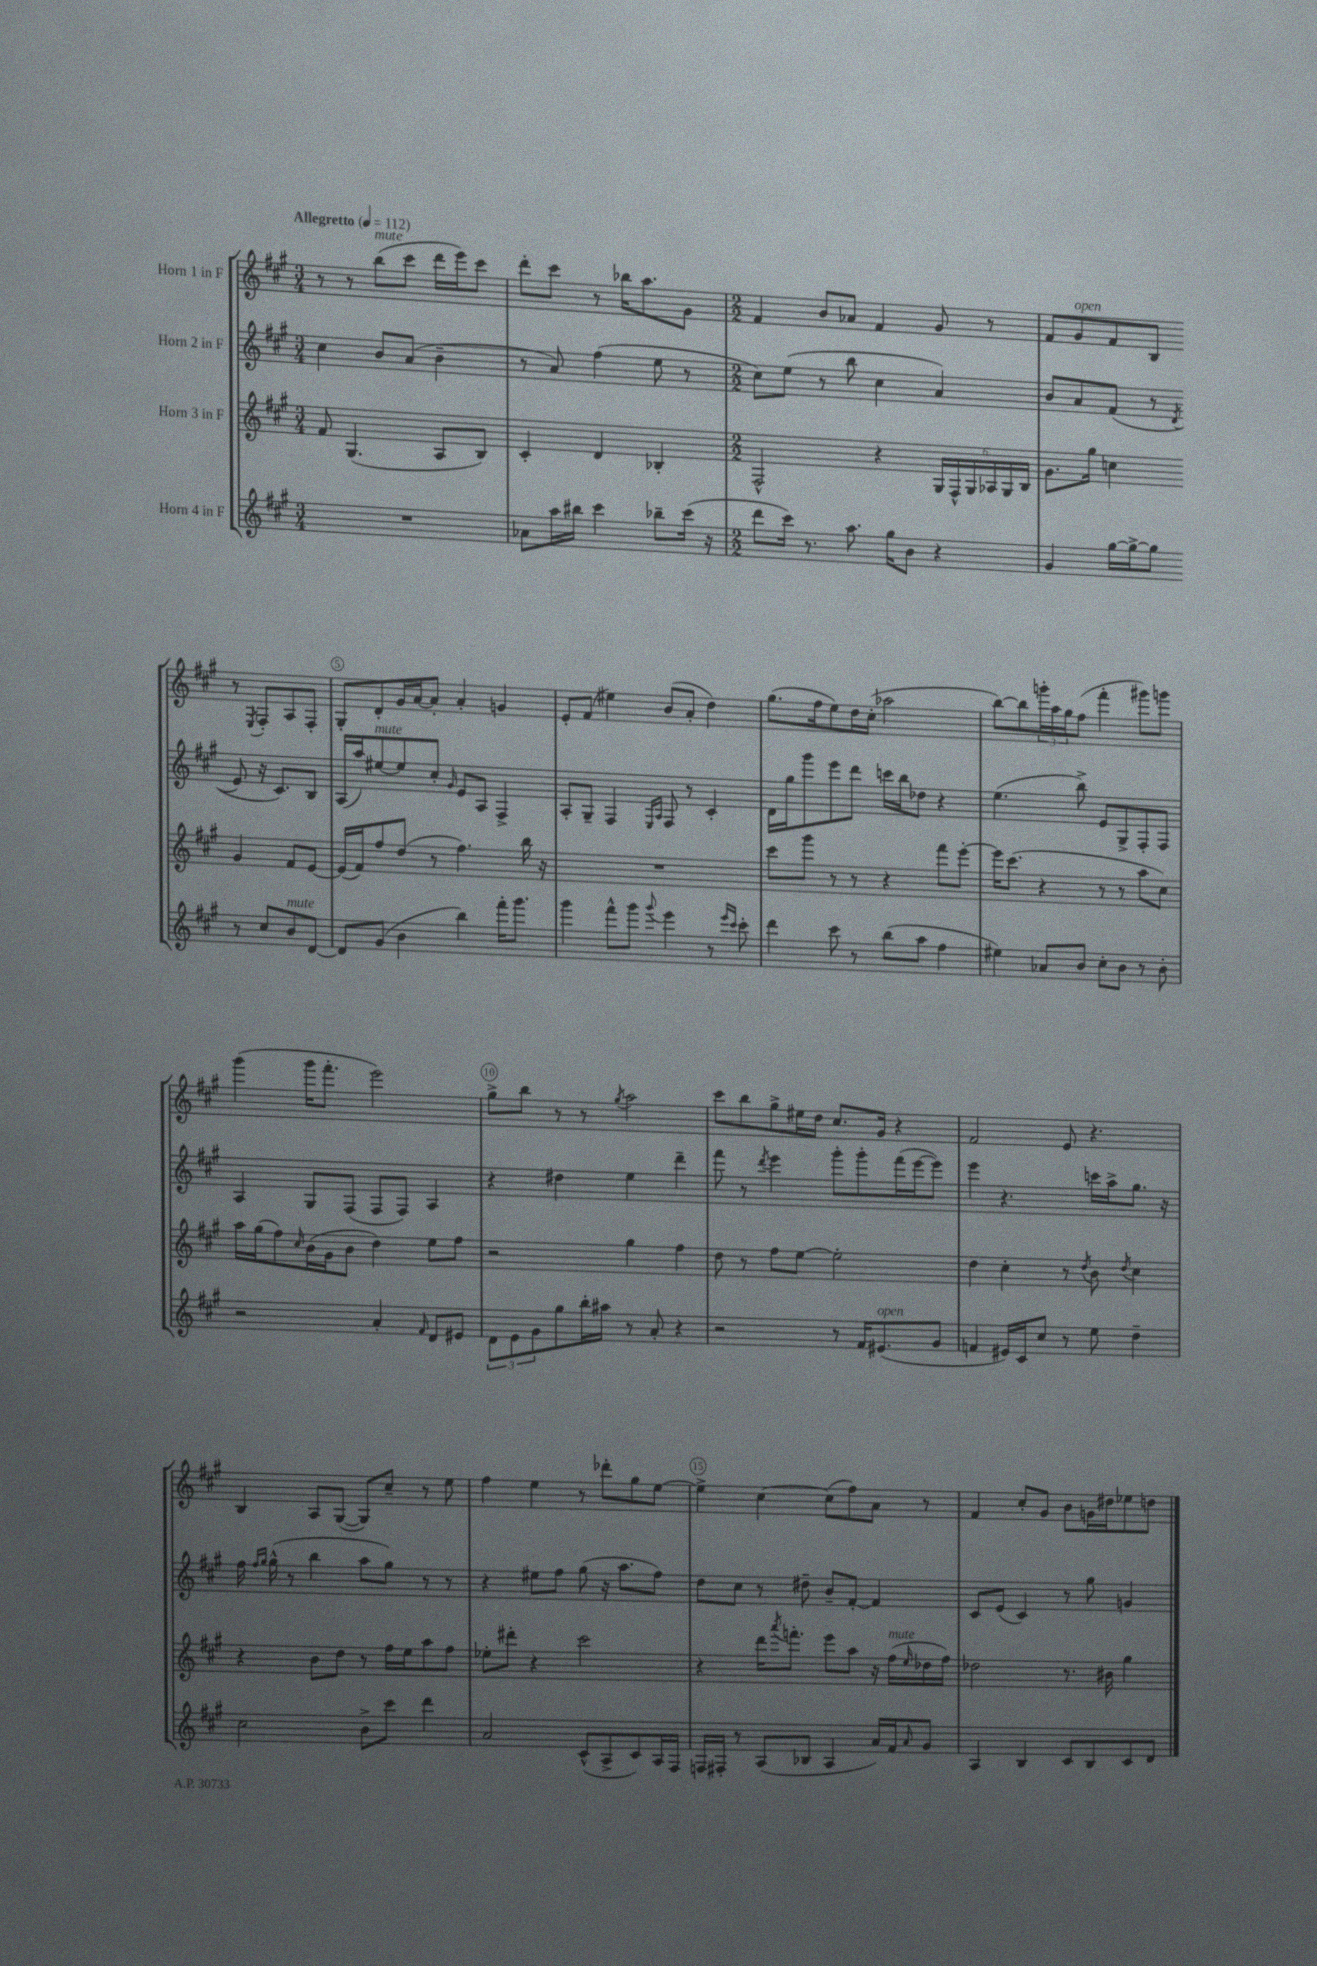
<<
\new StaffGroup <<
\new Staff = "s0" \with { instrumentName = "Horn 1 in F" } {
    \clef treble \key a \major \numericTimeSignature \time 3/4 \tempo "Allegretto" 4 = 112
    r8 r8 b''8^\markup { \italic "mute" }( cis'''8 d'''16 e'''16) cis'''8 |
    d'''8-. cis'''8 r8 bes''16 a''8. gis'8 |
    \numericTimeSignature \time 2/2 fis'4 b'8 aes'8 fis'4 gis'8 r8 |
    fis'8 gis'8^\markup { \italic "open" } fis'8 b8 r8 \acciaccatura { e8 } fis8-. a8 fis8-. |
    gis8-. d'8-. gis'16 a'16~ a'8-. a'4-. g'4 |
    e'8-. fis'8( eis''4) b'8( a'8-. d''4) |
    gis''8.( fis''16 e''8) d''16 cis''16-.( aes''2 |
    b''8~) b''8 \tuplet 3/2 { g'''16-. a''16 gis''16 } fis''8( fis'''4-. gis'''8) g'''8 |
    gis'''4( gis'''16 fis'''8.-. e'''2) |
    gis''8-> b''8 r8 r8 \acciaccatura { gis''8 } a''2 |
    cis'''8 b''8 gis''8-> eis''16 d''16 cis''8. gis'16 r4 |
    fis'2 e'8 r4. |
    b4 a8 gis8~( gis8) cis''8-- r8 e''8 |
    fis''4 e''4 r8 des'''8-. gis''8 e''8~ |
    e''4-> cis''4~ cis''8( fis''8) a'8 r8 |
    fis'4 cis''8-. gis'8 b'8 g'16 dis''16 ees''8 d''8 \bar "|." |
}
\new Staff = "s1" \with { instrumentName = "Horn 2 in F" } {
    \clef treble \key a \major \numericTimeSignature \time 3/4
    cis''4 b'8 a'8( b'4-- |
    r8 a'8) fis''4( e''8 r8 |
    \numericTimeSignature \time 2/2 cis''8) e''8( r8 b''8 cis''4 a'4) |
    b'8 a'8 fis'8( r8 \acciaccatura { d'8 } e'8 r16 cis'8.) b8 |
    a16( a''16) eis''8~^\markup { \italic "mute" } eis''8 cis''8-. \grace { gis'16 } e'8 a8 fis4-> |
    a8-. gis8-- fis4 \grace { e16 a16 } fis8 r8 cis'4-. |
    d'16 gis''16 gis'''8 e'''8 d'''8 c'''16 b''16 des''8 r4 |
    e''4.( b''8->) e'8 gis8-> fis8-. fis8 |
    a4 gis8 fis8( fis8 fis8) a4 |
    r4 dis''4 e''4 d'''4-- |
    fis'''8 r8 \acciaccatura { d'''8 } e'''4 gis'''8-. gis'''8-. fis'''16( e'''16~ e'''8) |
    e'''4 r4. c'''16 a''16-> gis''8. r16 |
    fis''16 \grace { fis''16 gis''16 } gis''16-^( r8 b''4 a''8 gis''8) r8 r8 |
    r4 eis''8 fis''8 gis''8( r16 a''8. fis''8) |
    d''8 cis''8 r8 dis''8-- b'8-- fis'8~-. fis'4 |
    cis'8 e'8( cis'4) r8 gis''8 g'4 \bar "|." |
}
\new Staff = "s2" \with { instrumentName = "Horn 3 in F" } {
    \clef treble \key a \major \numericTimeSignature \time 3/4
    fis'8 gis4.( a8 b8) |
    cis'4-. d'4 bes4-. |
    \numericTimeSignature \time 2/2 fis2-^ r4 \tuplet 6/4 { gis16 fis16-^ gis16 aes16 gis16 b16 } |
    gis'8. gis''16 c''4 gis'4 fis'8 e'8~ |
    e'16( fis'16) fis''8 d''8( r8 fis''4.) b''16 r16 |
    R1 |
    cis'''8 gis'''8 r8 r8 r4 fis'''8 e'''8~-. |
    e'''16 cis'''8.( r4 r8 r8 a''8 cis''8) |
    a''16 gis''16( fis''8) \grace { cis''16 } b'16( gis'16 b'8 d''4) e''8 fis''8 |
    r2 gis''4 fis''4 |
    d''8 r8 fis''8 e''8~ e''2-. |
    d''4 cis''4-. r8 \acciaccatura { d''8 } b'8 \acciaccatura { d''8 } cis''4 |
    r4 b'8 d''8 r8 fis''16 e''16 a''8 fis''8 |
    ees''8-. dis'''8-. r4 cis'''2 |
    r4 d'''16 \acciaccatura { a'''8 } f'''8.-. e'''8 a''8 r16 fis''16^\markup { \italic "mute" }( \grace { e''16 } des''16 fis''16) |
    des''2 r8. bis'16 gis''4 \bar "|." |
}
\new Staff = "s3" \with { instrumentName = "Horn 4 in F" } {
    \clef treble \key a \major \numericTimeSignature \time 3/4
    R2. |
    aes'8 a''16 bis''16 cis'''4 bes''8-- cis'''16( r16 |
    \numericTimeSignature \time 2/2 d'''8 cis'''16) r8. a''8. gis''16 b'8 r4 |
    gis'4 gis''16~ gis''16~-> gis''8 r8 cis''8 b'8^\markup { \italic "mute" } d'8~ |
    d'8 gis'8( b'4 b''4) fis'''16-. gis'''8. |
    gis'''4 fis'''8-^ gis'''8 \appoggiatura { gis'''8 } e'''4 r8 \grace { e'''16 cis'''16 } cis'''8-. |
    d'''4 cis'''8 r8 b''8( a''8 fis''4 |
    eis''4) aes'8 b'8 cis''8-. b'8 r8 b'8-. |
    r2 a'4-. \grace { fis'16 } d'8 eis'8 |
    \tuplet 3/2 { d'8 e'8 gis'8 } gis''8 b''16-. ais''16 r8 a'8-. r4 |
    r2 r8 fis'16 eis'8.^\markup { \italic "open" }( gis'8 |
    f'4 eis'16) cis'16 cis''8 r8 e''8 d''4-- |
    cis''2 b'8-> cis'''8 d'''4 |
    a'2 cis'8-^( a8-> cis'8) a16 fis16 |
    f16 fis16-. r8 a8( bes8 a4 a'16) fis'16 \grace { a'16 } gis'8 |
    a4 b4 cis'8 b8 cis'8 d'8 \bar "|." |
}
>>
>>
\layout { \context { \Score \override BarNumber.break-visibility = ##(#f #t #t) barNumberVisibility = #(every-nth-bar-number-visible 5) \override BarNumber.stencil = #(make-stencil-circler 0.1 0.3 ly:text-interface::print) } }
